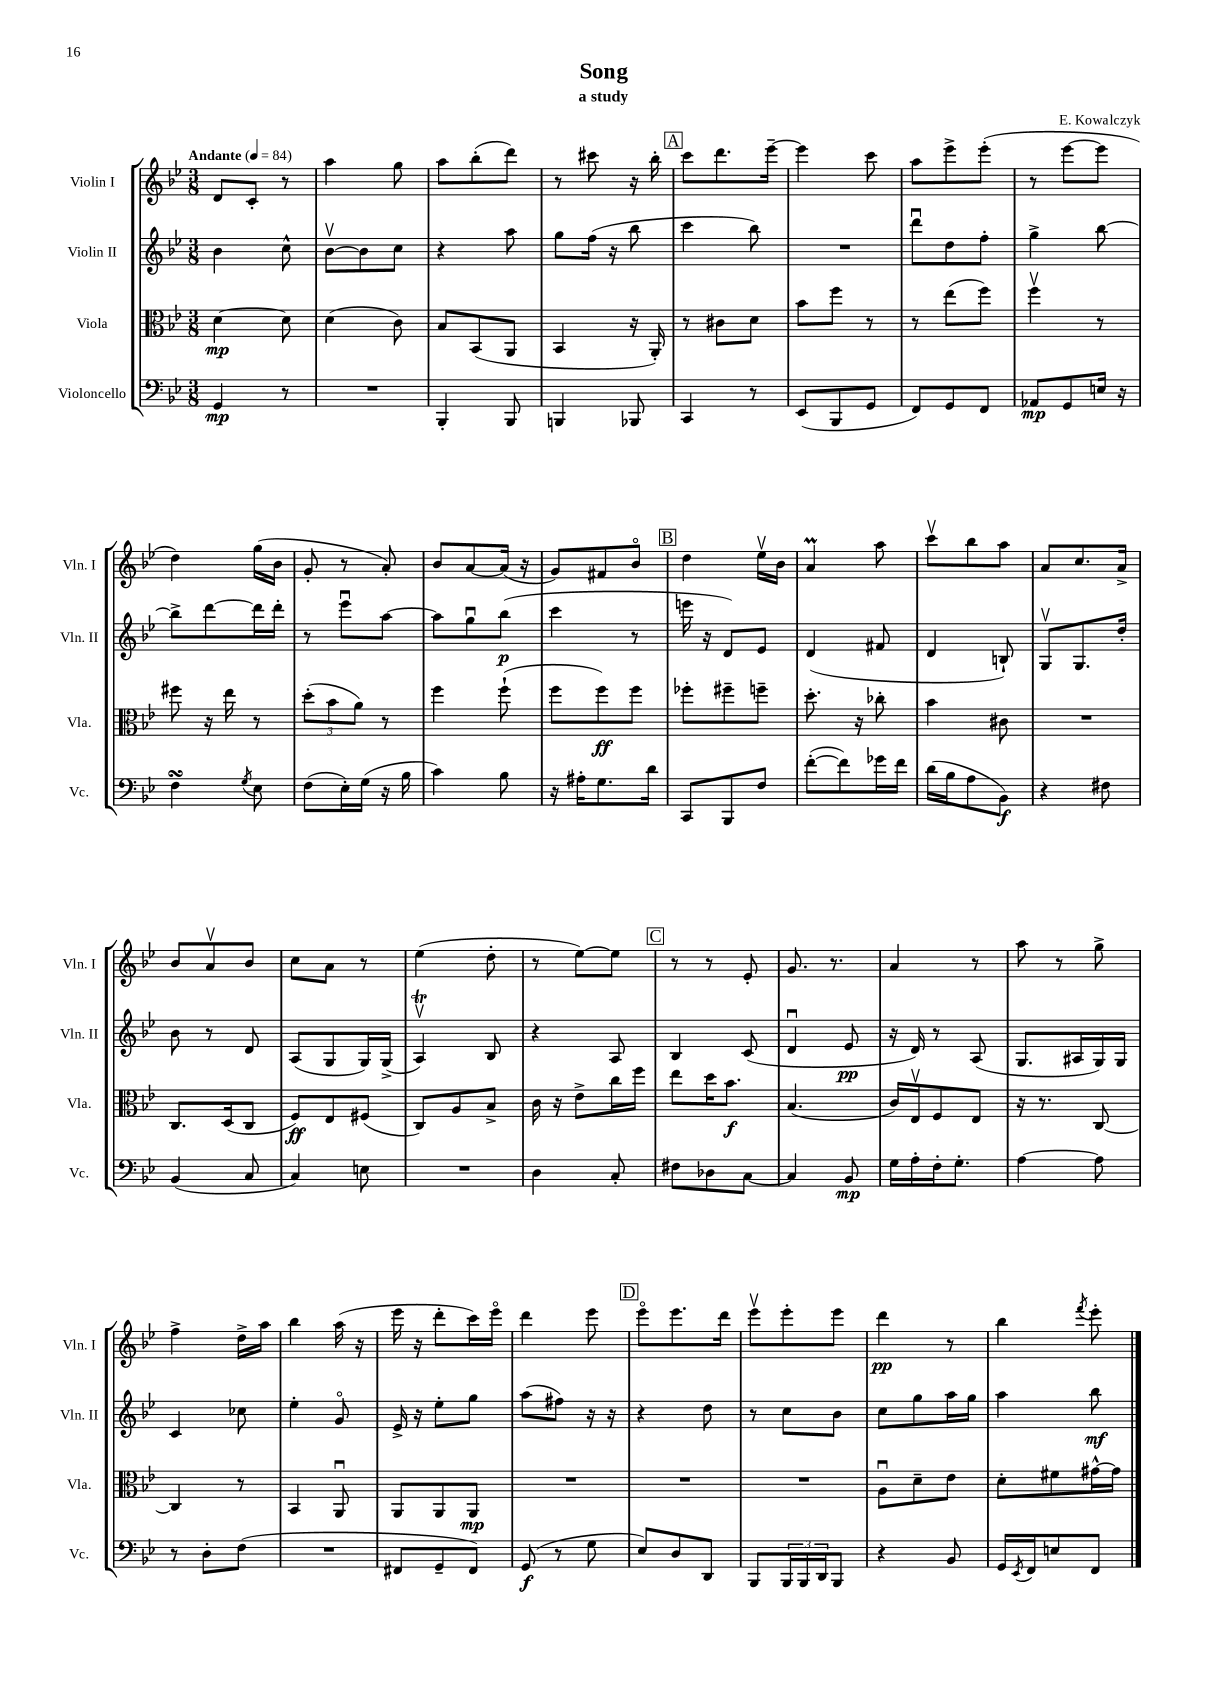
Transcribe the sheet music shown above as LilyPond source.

\header { title = "Song" composer = "E. Kowalczyk" subtitle = "a study" }
<<
\new StaffGroup <<
\new Staff = "s0" \with { instrumentName = "Violin I" shortInstrumentName = "Vln. I" } {
    \clef treble \key bes \major \numericTimeSignature \time 3/8 \tempo "Andante" 4 = 84
    d'8 c'8-. r8 |
    a''4 g''8 |
    a''8 bes''8-.( d'''8) |
    r8 cis'''8 r16 bes''16-. |
    \mark \markup { \box "A" } c'''8 d'''8. ees'''16~-- |
    ees'''4 c'''8 |
    a''8 ees'''8-> ees'''8-.( |
    r8 ees'''8~ ees'''8 |
    d''4) g''16( bes'16 |
    g'8-. r8 a'8-.) |
    bes'8 a'8~ a'16( r16 |
    g'8) fis'8 bes'8\flageolet |
    \mark \markup { \box "B" } d''4 ees''16\upbow bes'16 |
    a'4\prall a''8 |
    c'''8\upbow bes''8 a''8 |
    a'8 c''8. a'16-> |
    bes'8 a'8\upbow bes'8 |
    c''8 a'8 r8 |
    ees''4( d''8-. |
    r8 ees''8~) ees''8 |
    \mark \markup { \box "C" } r8 r8 ees'8-. |
    g'8. r8. |
    a'4 r8 |
    a''8 r8 g''8-> |
    f''4-> d''16-> a''16 |
    bes''4 a''16( r16 |
    ees'''16 r16 d'''8-. c'''16) ees'''16\flageolet |
    d'''4 ees'''8 |
    \mark \markup { \box "D" } ees'''8\flageolet ees'''8. d'''16 |
    ees'''8\upbow ees'''8-. ees'''8 |
    d'''4\pp r8 |
    bes''4 \acciaccatura { f'''8 } ees'''8-. \bar "|." |
}
\new Staff = "s1" \with { instrumentName = "Violin II" shortInstrumentName = "Vln. II" } {
    \clef treble \key bes \major \numericTimeSignature \time 3/8
    bes'4 c''8-^ |
    bes'8~\upbow bes'8 c''8 |
    r4 a''8 |
    g''8 f''16( r16 bes''8 |
    \mark \markup { \box "A" } c'''4 bes''8) |
    R4. |
    d'''8\downbow d''8 f''8-. |
    g''4-> bes''8~ |
    bes''8-> d'''8~ d'''16 d'''16-. |
    r8 ees'''8\downbow a''8~ |
    a''8 g''8\downbow bes''8\p( |
    c'''4 r8 |
    \mark \markup { \box "B" } e'''16 r16 d'8) ees'8 |
    d'4( fis'8 |
    d'4 b8-!) |
    g8\upbow g8. d''16-. |
    bes'8 r8 d'8 |
    a8( g8 g16) g16->( |
    a4\upbow\trill) bes8 |
    r4 a8 |
    \mark \markup { \box "C" } bes4 c'8( |
    d'4\downbow ees'8\pp |
    r16 d'16) r8 a8( |
    g8. ais16 g16) g16 |
    c'4 ces''8 |
    ees''4-. g'8\flageolet |
    ees'16-> r16 ees''8-. g''8 |
    a''8( fis''8) r16 r16 |
    \mark \markup { \box "D" } r4 d''8 |
    r8 c''8 bes'8 |
    c''8 g''8 a''16 g''16 |
    a''4 bes''8\mf \bar "|." |
}
\new Staff = "s2" \with { instrumentName = "Viola" shortInstrumentName = "Vla." } {
    \clef alto \key bes \major \numericTimeSignature \time 3/8
    d'4~\mp d'8 |
    d'4( c'8) |
    bes8 bes,8( a,8 |
    bes,4 r16 a,16-.) |
    \mark \markup { \box "A" } r8 cis'8 d'8 |
    bes'8 f''8 r8 |
    r8 ees''8( f''8) |
    f''4\upbow r8 |
    fis''8 r16 ees''16 r8 |
    \tuplet 3/2 { d''8-.( bes'8 a'8) } r8 |
    f''4 f''8-!( |
    f''8 f''8\ff) f''8 |
    \mark \markup { \box "B" } fes''8-. fis''8-- f''8-- |
    d''8.-. r16 ces''8-. |
    bes'4 cis'8 |
    R4. |
    c8. d16( c8 |
    f8\ff) ees8 fis8( |
    c8) a8 bes8-> |
    c'16 r16 ees'8-> c''16 f''16 |
    \mark \markup { \box "C" } ees''8 d''16 bes'8.\f |
    bes4.( |
    c'16) ees16\upbow f8 ees8 |
    r16 r8. c8~ |
    c4 r8 |
    bes,4 a,8\downbow |
    a,8 a,8 a,8\mp |
    R4. |
    \mark \markup { \box "D" } R4. |
    R4. |
    a8\downbow d'8-- ees'8 |
    d'8-. fis'8 gis'16~-^ gis'16 \bar "|." |
}
\new Staff = "s3" \with { instrumentName = "Violoncello" shortInstrumentName = "Vc." } {
    \clef bass \key bes \major \numericTimeSignature \time 3/8
    g,4\mp r8 |
    R4. |
    bes,,4-. bes,,8 |
    b,,4 bes,,8 |
    \mark \markup { \box "A" } c,4 r8 |
    ees,8( bes,,8 g,8 |
    f,8) g,8 f,8 |
    aes,8\mp g,8 e16 r16 |
    f4\turn \acciaccatura { g8 } ees8 |
    f8( ees16-.) g16( r16 bes16 |
    c'4) bes8 |
    r16 ais16-. g8. d'16 |
    \mark \markup { \box "B" } c,8 bes,,8 f8 |
    f'8~-.( f'8) ges'16 f'16 |
    d'16( bes16 a8 bes,8\f) |
    r4 fis8 |
    bes,4( c8 |
    c4) e8 |
    R4. |
    d4 c8-. |
    \mark \markup { \box "C" } fis8 des8 c8~ |
    c4 bes,8\mp |
    g16 a16-. f16-. g8.-. |
    a4~ a8 |
    r8 d8-. f8( |
    R4. |
    fis,8 g,8-- fis,8) |
    g,8\f( r8 g8 |
    \mark \markup { \box "D" } ees8) d8 d,8 |
    bes,,8 \tuplet 3/2 { bes,,16 bes,,16 d,16 } bes,,8 |
    r4 bes,8 |
    g,16 \acciaccatura { ees,8 } f,16 e8 f,8 \bar "|." |
}
>>
>>
\layout { \context { \Score \remove "Bar_number_engraver" } }
